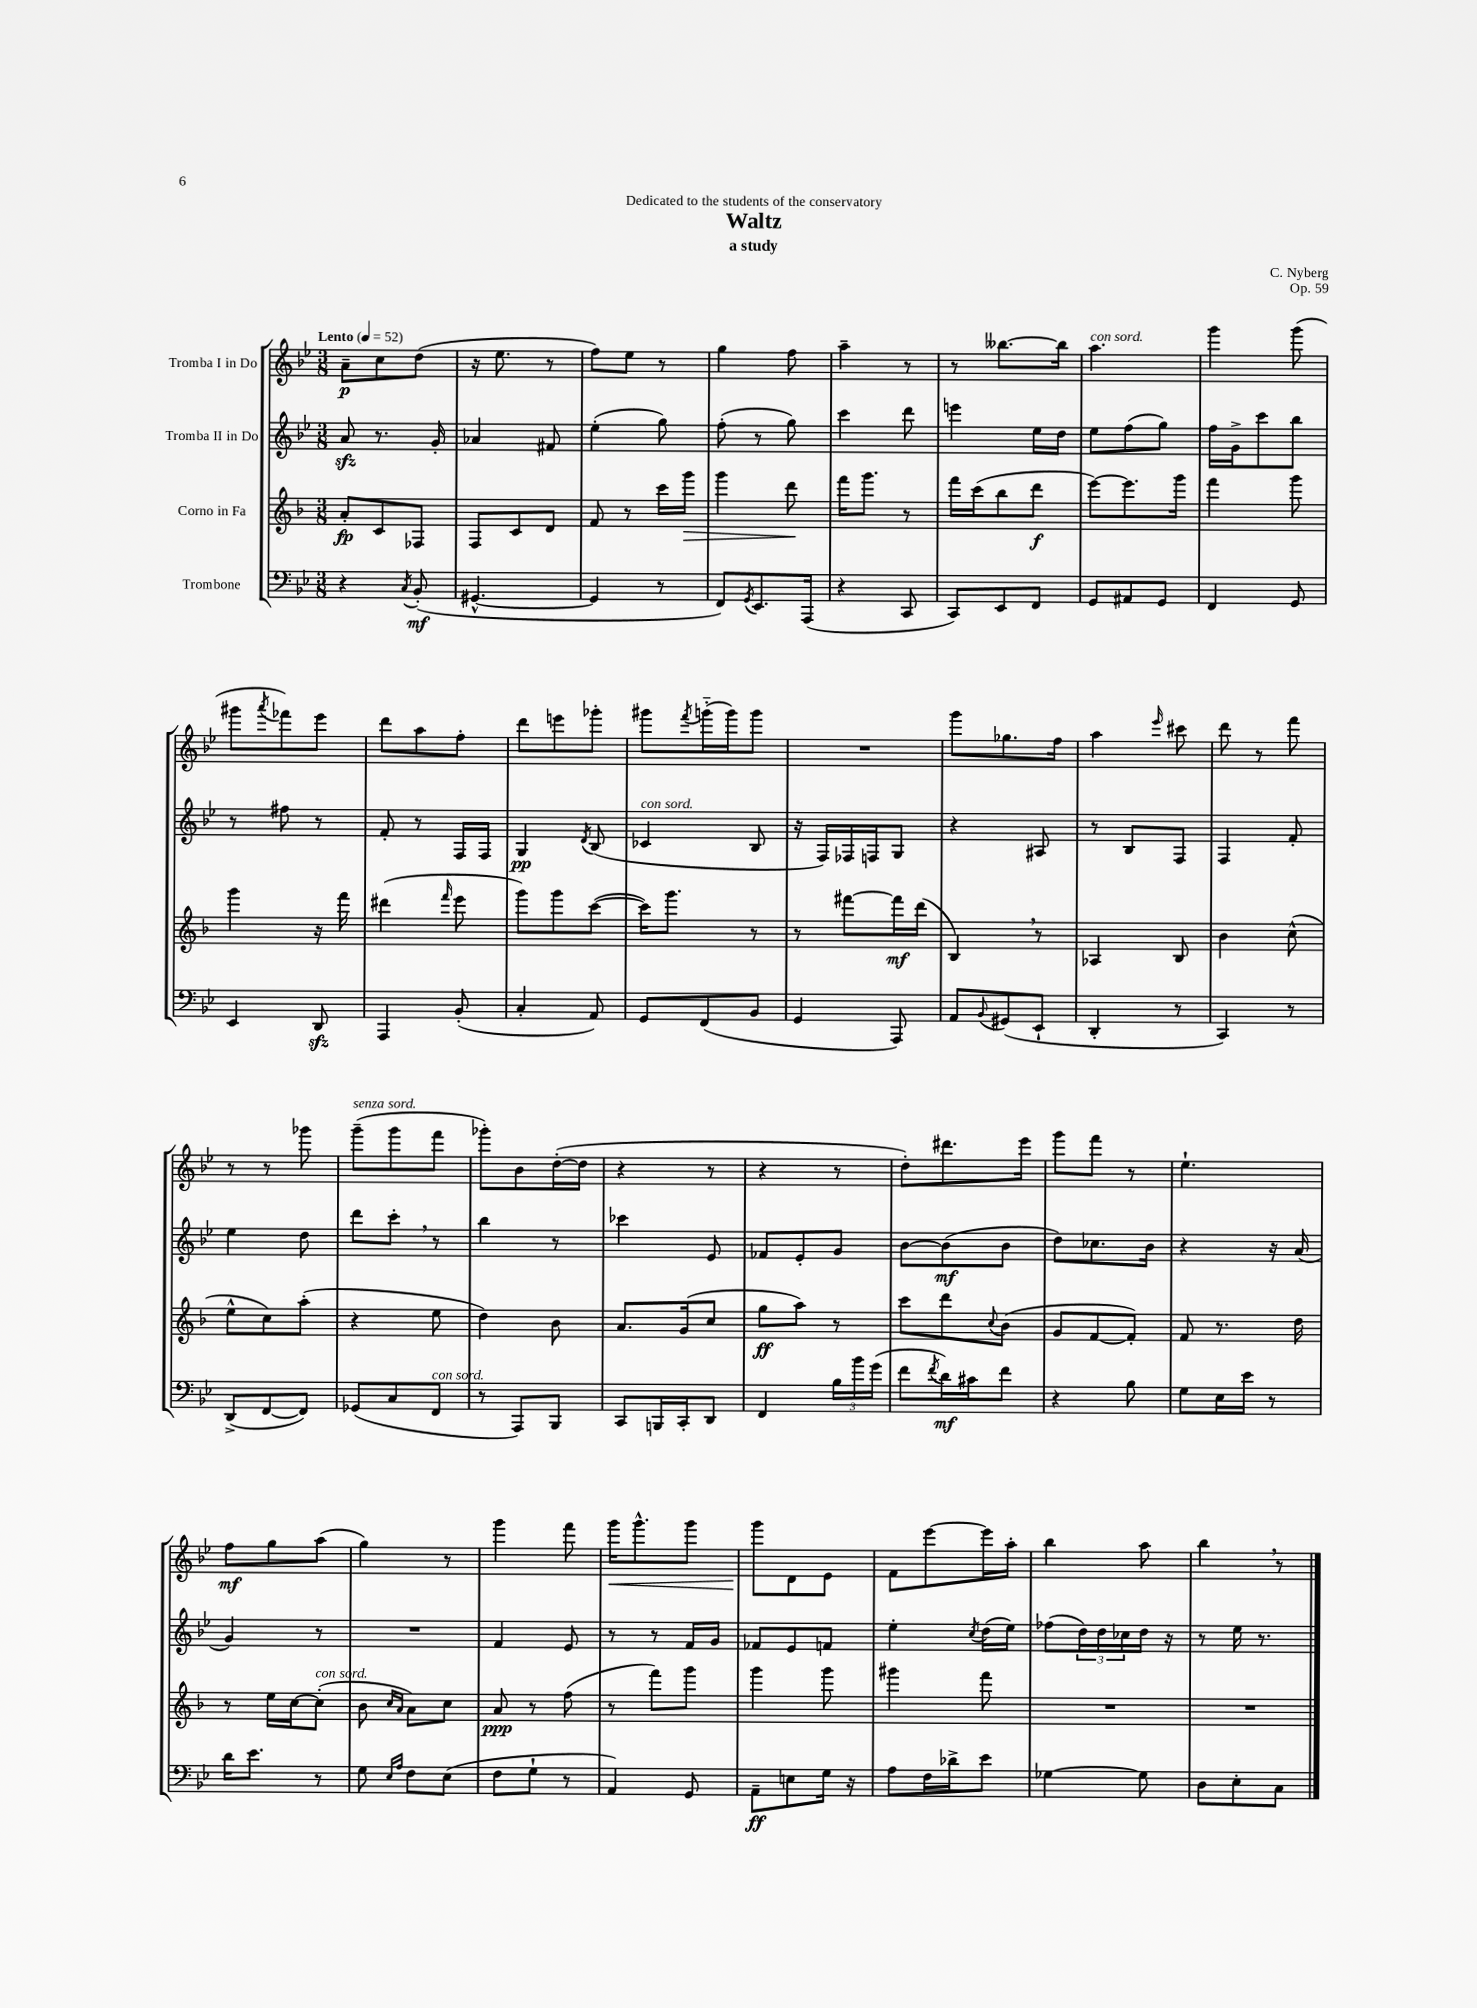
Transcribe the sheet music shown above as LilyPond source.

\header { title = "Waltz" composer = "C. Nyberg" subtitle = "a study" dedication = "Dedicated to the students of the conservatory" opus = "Op. 59" }
<<
\new StaffGroup <<
\new Staff = "s0" \with { instrumentName = "Tromba I in Do" } {
    \clef treble \key bes \major \numericTimeSignature \time 3/8 \tempo "Lento" 4 = 52
    a'8--\p c''8 d''8( |
    r16 ees''8. r8 |
    f''8) ees''8 r8 |
    g''4 f''8 |
    a''4-- r8 |
    r8 beses''8.~ beses''16 |
    a''4.^\markup { \italic "con sord." } |
    g'''4 g'''8( |
    gis'''8 \acciaccatura { a'''8 } fes'''8) ees'''8 |
    d'''8 a''8 f''8-. |
    d'''8 e'''8 ges'''8-. |
    gis'''8 \acciaccatura { f'''8 } g'''16-_( g'''16) g'''8 |
    R4. |
    g'''8 ges''8. f''16 |
    a''4 \grace { ees'''16 } cis'''8 |
    d'''8 r8 f'''8 |
    r8 r8 ges'''8 |
    g'''8--^\markup { \italic "senza sord." }( g'''8 f'''8 |
    ges'''8-.) bes'8 d''16~-.( d''16 |
    r4 r8 |
    r4 r8 |
    d''8-.) dis'''8. ees'''16 |
    g'''8 f'''8 r8 |
    ees''4.-! |
    f''8\mf g''8 a''8( |
    g''4) r8 |
    g'''4 f'''8 |
    g'''16\< g'''8.-^ g'''8 |
    g'''8\! d'8 ees'8 |
    f'8 ees'''8~ ees'''16 a''16-. |
    bes''4 a''8 |
    bes''4 \breathe r8 \bar "|." |
}
\new Staff = "s1" \with { instrumentName = "Tromba II in Do" } {
    \clef treble \key bes \major \numericTimeSignature \time 3/8
    a'8\sfz r8. g'16-. |
    aes'4 fis'8 |
    ees''4-.( g''8) |
    f''8-.( r8 g''8) |
    c'''4 d'''8 |
    e'''4 ees''16 d''16 |
    ees''8 f''8( g''8) |
    f''16 g'16-> c'''8 bes''8 |
    r8 fis''8 r8 |
    f'8-. r8 f16 f16 |
    g4\pp \acciaccatura { d'8 } bes8( |
    ces'4^\markup { \italic "con sord." } bes8 |
    r16 f16) fes16 f16 g8 |
    r4 ais8 |
    r8 bes8 f8 |
    f4 f'8-. |
    ees''4 d''8 |
    d'''8 c'''8-. \breathe r8 |
    bes''4 r8 |
    ces'''4 ees'8 |
    fes'8 ees'8-. g'8 |
    bes'8~ bes'8\mf( bes'8 |
    d''8) ces''8. bes'16 |
    r4 r16 a'16( |
    g'4) r8 |
    R4. |
    f'4 ees'8 |
    r8 r8 f'16 g'16 |
    fes'8 ees'8 f'8 |
    ees''4-. \acciaccatura { c''8 } d''16( ees''16) |
    fes''8( \tuplet 3/2 { d''16) d''16 ces''16 } d''16 r16 |
    r8 ees''16 r8. \bar "|." |
}
\new Staff = "s2" \with { instrumentName = "Corno in Fa" } {
    \clef treble \key f \major \numericTimeSignature \time 3/8
    a'8-.\fp c'8 fes8 |
    f8 c'8 d'8 |
    f'8 r8 c'''16 g'''16\> |
    g'''4 d'''8\! |
    f'''16 g'''8. r8 |
    f'''16 c'''16( bes''8 d'''8\f |
    e'''8~) e'''8. g'''16 |
    f'''4 g'''8 |
    g'''4 r16 f'''16 |
    dis'''4( \grace { f'''16 } e'''8 |
    g'''8) g'''8 c'''8~( |
    c'''16) g'''8. r8 |
    r8 fis'''8~ fis'''16\mf d'''16( |
    bes4) \breathe r8 |
    aes4 bes8 |
    bes'4 c''8-^( |
    e''8-^ c''8) a''8-.( |
    r4 e''8 |
    d''4) bes'8 |
    a'8. g'16( c''8 |
    g''8\ff a''8) r8 |
    c'''8 d'''8 \appoggiatura { c''8 } bes'8( |
    g'8 f'8~ f'8-.) |
    f'8 r8. d''16 |
    r8 e''16 c''16~ c''8-.^\markup { \italic "con sord." }( |
    bes'8 \grace { c''16 a'16 } a'8) c''8 |
    a'8\ppp r8 f''8( |
    r8 f'''8) g'''8 |
    g'''4 g'''8 |
    gis'''4 f'''8 |
    R4. |
    R4. \bar "|." |
}
\new Staff = "s3" \with { instrumentName = "Trombone" } {
    \clef bass \key bes \major \numericTimeSignature \time 3/8
    r4 \acciaccatura { c8 } bes,8-.\mf( |
    gis,4.~-^ |
    gis,4 r8 |
    f,8) \acciaccatura { g,8 } ees,8. a,,16( |
    r4 c,8 |
    c,8) ees,8 f,8 |
    g,8 ais,8 g,8 |
    f,4 g,8 |
    ees,4 d,8\sfz |
    a,,4 bes,8-.( |
    c4-. a,8) |
    g,8 f,8( bes,8 |
    g,4 a,,8) |
    a,8 \appoggiatura { bes,8 } gis,8( ees,8-! |
    d,4-. r8 |
    c,4) r8 |
    d,8->( f,8~ f,8) |
    ges,8( c8 f,8^\markup { \italic "con sord." } |
    r8 a,,8) bes,,8 |
    c,8 b,,16 c,16-. d,8 |
    f,4 \tuplet 3/2 { bes16 bes'16 g'16( } |
    f'8 \acciaccatura { f'8 } d'16\mf) cis'16 f'8 |
    r4 bes8 |
    g8 ees16 ees'16 r8 |
    d'16 ees'8. r8 |
    g8 \grace { ees16 a16 } f8 ees8( |
    f8 g8-! r8 |
    a,4) g,8 |
    a,8--\ff e8 g16 r16 |
    a8 f16 des'16-> ees'8 |
    ges4~ ges8 |
    d8 ees8-. c8 \bar "|." |
}
>>
>>
\layout { \context { \Score \remove "Bar_number_engraver" } }
